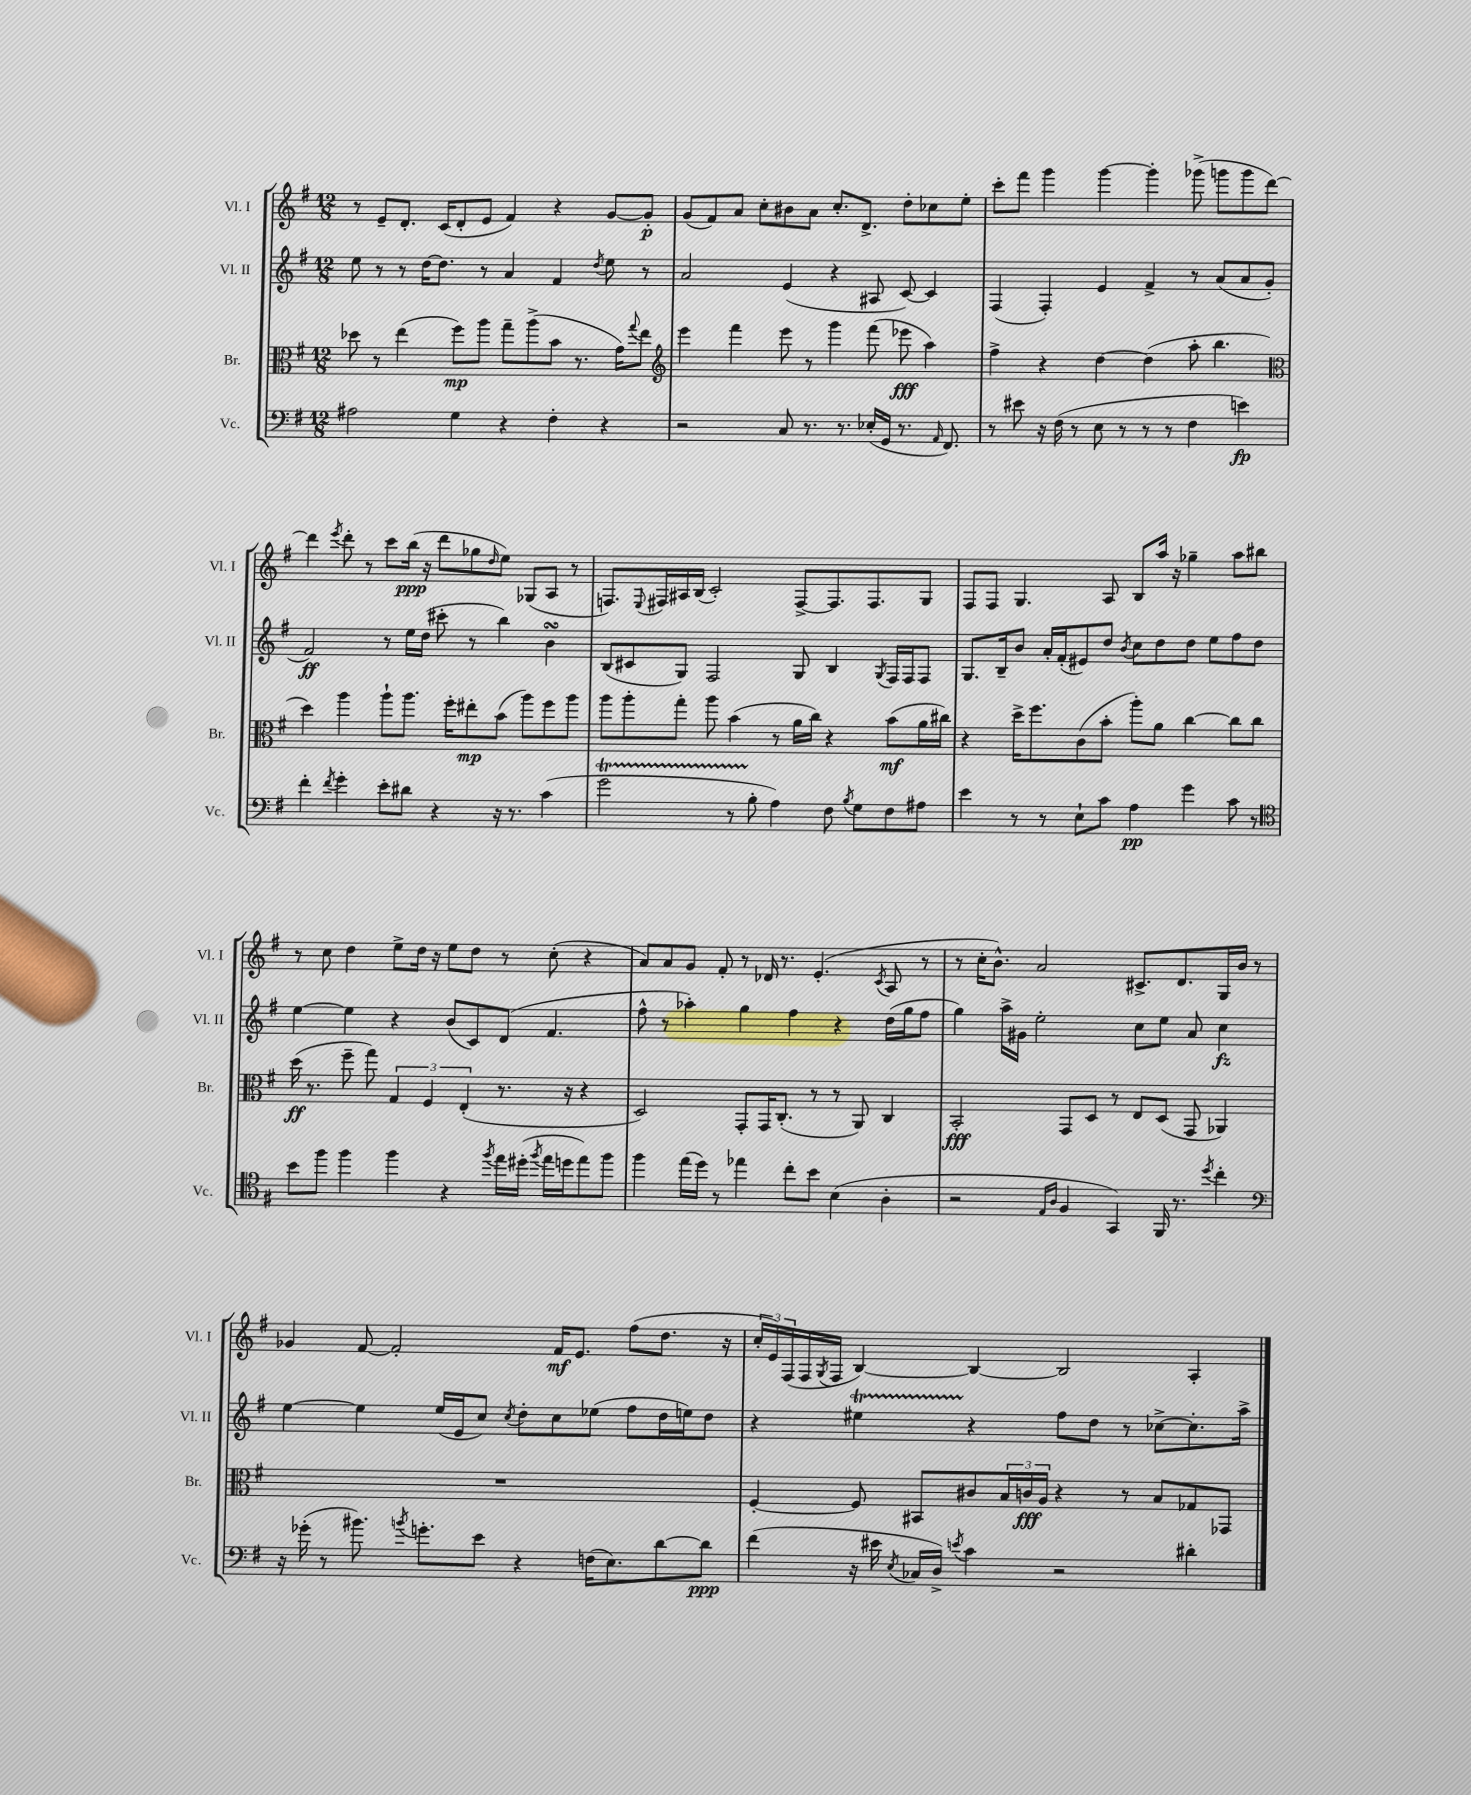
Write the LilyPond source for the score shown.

<<
\new StaffGroup <<
\new Staff = "s0" \with { instrumentName = "Vl. I" shortInstrumentName = "Vl. I" } {
    \clef treble \key g \major \numericTimeSignature \time 12/8
    r8 e'8-- d'8.-. c'16( d'8-. e'8 fis'4) r4 g'8~ g'8-.\p |
    g'8( fis'8) a'8 c''8-. bis'8 a'8 c''8.-. d'8.-> d''8-. ces''8 e''8-. |
    c'''8-. fis'''8 g'''4 g'''4~ g'''4-. ges'''8->( g'''8 g'''8 d'''8~) |
    d'''4 \acciaccatura { e'''8 } d'''8-. r8 c'''8 b''16\ppp( r16 d'''8 ges''8 \grace { d''16 } e''8) ges8( a8 r8 |
    f8.) \appoggiatura { e8 } fis16 ais16 b16( c'2-.) fis8~-> fis8. fis8. g8 |
    fis8 fis8 g4. a8 b8 a''16 r16 ges''4-- a''8 bis''8 |
    r8 c''8 d''4 e''8-> d''16 r16 e''8 d''8 r8 c''8-.( r4 |
    a'8) a'8 g'8 fis'8-. r8 des'16 r8. e'4.-.( \acciaccatura { c'8 } a8 r8 |
    r8 c''16-. b'8.-^) a'2 cis'8.-> d'8. g16 b'16 r8 |
    ges'4 fis'8~ fis'2-. fis'16\mf e'8. fis''8( d''8. r16 |
    \tuplet 3/2 { c''16-. e'16) fis16( } fis16 \acciaccatura { g8 } fis16 b4~) b4~ b2 a4-. \bar "|." |
}
\new Staff = "s1" \with { instrumentName = "Vl. II" shortInstrumentName = "Vl. II" } {
    \clef treble \key g \major \numericTimeSignature \time 12/8
    e''8 r8 r8 d''16~ d''8. r8 a'4 fis'4 \acciaccatura { d''8 } e''8 r8 |
    a'2 e'4( r4 ais8 c'8~) c'4 |
    fis4( fis4-.) e'4 fis'4-> r8 a'8( a'8 g'8-. |
    fis'2\ff) r8 e''16 d''16( cis'''8-. r8 b''4) b'4\turn |
    b8( cis'8 g8) fis2 g8 b4 \acciaccatura { g8 } fis16 fis16 fis8 |
    g8. b16-- b'8 a'16-. fis'16-.( eis'8) d''8 \acciaccatura { b'8 } c''8 d''8 d''8 e''8 fis''8 d''8 |
    e''4~ e''4 r4 b'8( c'8) d'8( fis'4. |
    fis''8-^ r8 aes''4-.) g''4 fis''4 r4 d''16( g''16 fis''8 |
    g''4) a''16-> gis'16 e''2-. c''8 e''8 a'8 c''4\fz |
    e''4~ e''4 e''16( e'16 c''8) \acciaccatura { c''8 } d''8-. c''8 ees''8( fis''8 d''16 e''16) d''8 |
    r4 eis''4\startTrillSpan r4\stopTrillSpan fis''8 d''8 r8 ces''8~-> ces''8.-. a''16-> \bar "|." |
}
\new Staff = "s2" \with { instrumentName = "Br." shortInstrumentName = "Br." } {
    \clef alto \key g \major \numericTimeSignature \time 12/8
    des''8 r8 e''4( fis''8\mp) a''8 g''8-- a''8->( b'8 r8. g'16) \appoggiatura { g''8 } e''8 |
    \clef treble e'''4 fis'''4 e'''8 r8 g'''4 fis'''8( ees'''8\fff a''4) |
    fis''4-> r4 d''4~ d''4( a''8-. b''4. |
    \clef alto d''4) a''4 a''8-! a''8. fis''16-. eis''8-.\mp b'8( a''8) fis''8 a''8 |
    a''8 a''8-. g''8-. a''8 b'4( r8 a'16 c''16) r4 b'8\mf( a'16 cis''16) |
    r4 d''16-> fis''8. c'8( b'8-. a''8-.) a'8 c''4~ c''8 c''8 |
    d''16\ff( r8. fis''8-- g''8) \tuplet 3/2 { g4 fis4 e4-.( } r8. r16 r4 |
    d2) g,8-. g,16 c8.-.( r8 r8 a,8) c4 |
    b,2-.\fff g,8 d8 r8 e8 d8( g,8 aes,4) |
    R1. |
    fis4~-. fis8 bis,8 cis'8 \tuplet 3/2 { b16 c'16\fff a16 } r4 r8 b8 ges8 ges,8 \bar "|." |
}
\new Staff = "s3" \with { instrumentName = "Vc." shortInstrumentName = "Vc." } {
    \clef bass \key g \major \numericTimeSignature \time 12/8
    ais2 g4 r4 fis4-. r4 |
    r2 c8 r8. r8. ees16-.( g,16 r8. \grace { a,16 } fis,8.) |
    r8 eis'8 r16 fis16( r8 e8 r8 r8 r8 fis4 e'4\fp) |
    fis'4-. \acciaccatura { fis'8 } g'4-. e'8-. dis'8 r4 r16 r8. c'4( |
    g'2\startTrillSpan r8 b8-.\stopTrillSpan a4) fis8 \acciaccatura { b8 } g8 fis8 ais8 |
    e'4 r8 r8 e8-! c'8 a4\pp g'4 c'8 r8 |
    \clef tenor b'8 fis''8 fis''4 fis''4 r4 \acciaccatura { fis''8 } e''16 dis''16-.( \acciaccatura { fis''8 } e''16 d''16 e''8) fis''8 |
    fis''4 e''16( d''16) r8 ees''4 c''8-. b'8 b4( a4-. |
    r2 \grace { e16 a16 } fis4 g,4) fis,16 r8. \acciaccatura { d''8 } c''4-. |
    \clef bass r16 ges'16-.( r8 bis'8.) \acciaccatura { b'8 } g'8.-. e'8 r4 f16( e8.) d'8~ d'8\ppp |
    fis'4( r16 eis'16 \acciaccatura { e8 } ces16 d16->) \acciaccatura { e'8 } c'4 r2 dis'4-. \bar "|." |
}
>>
>>
\layout { \context { \Score \remove "Bar_number_engraver" } }
